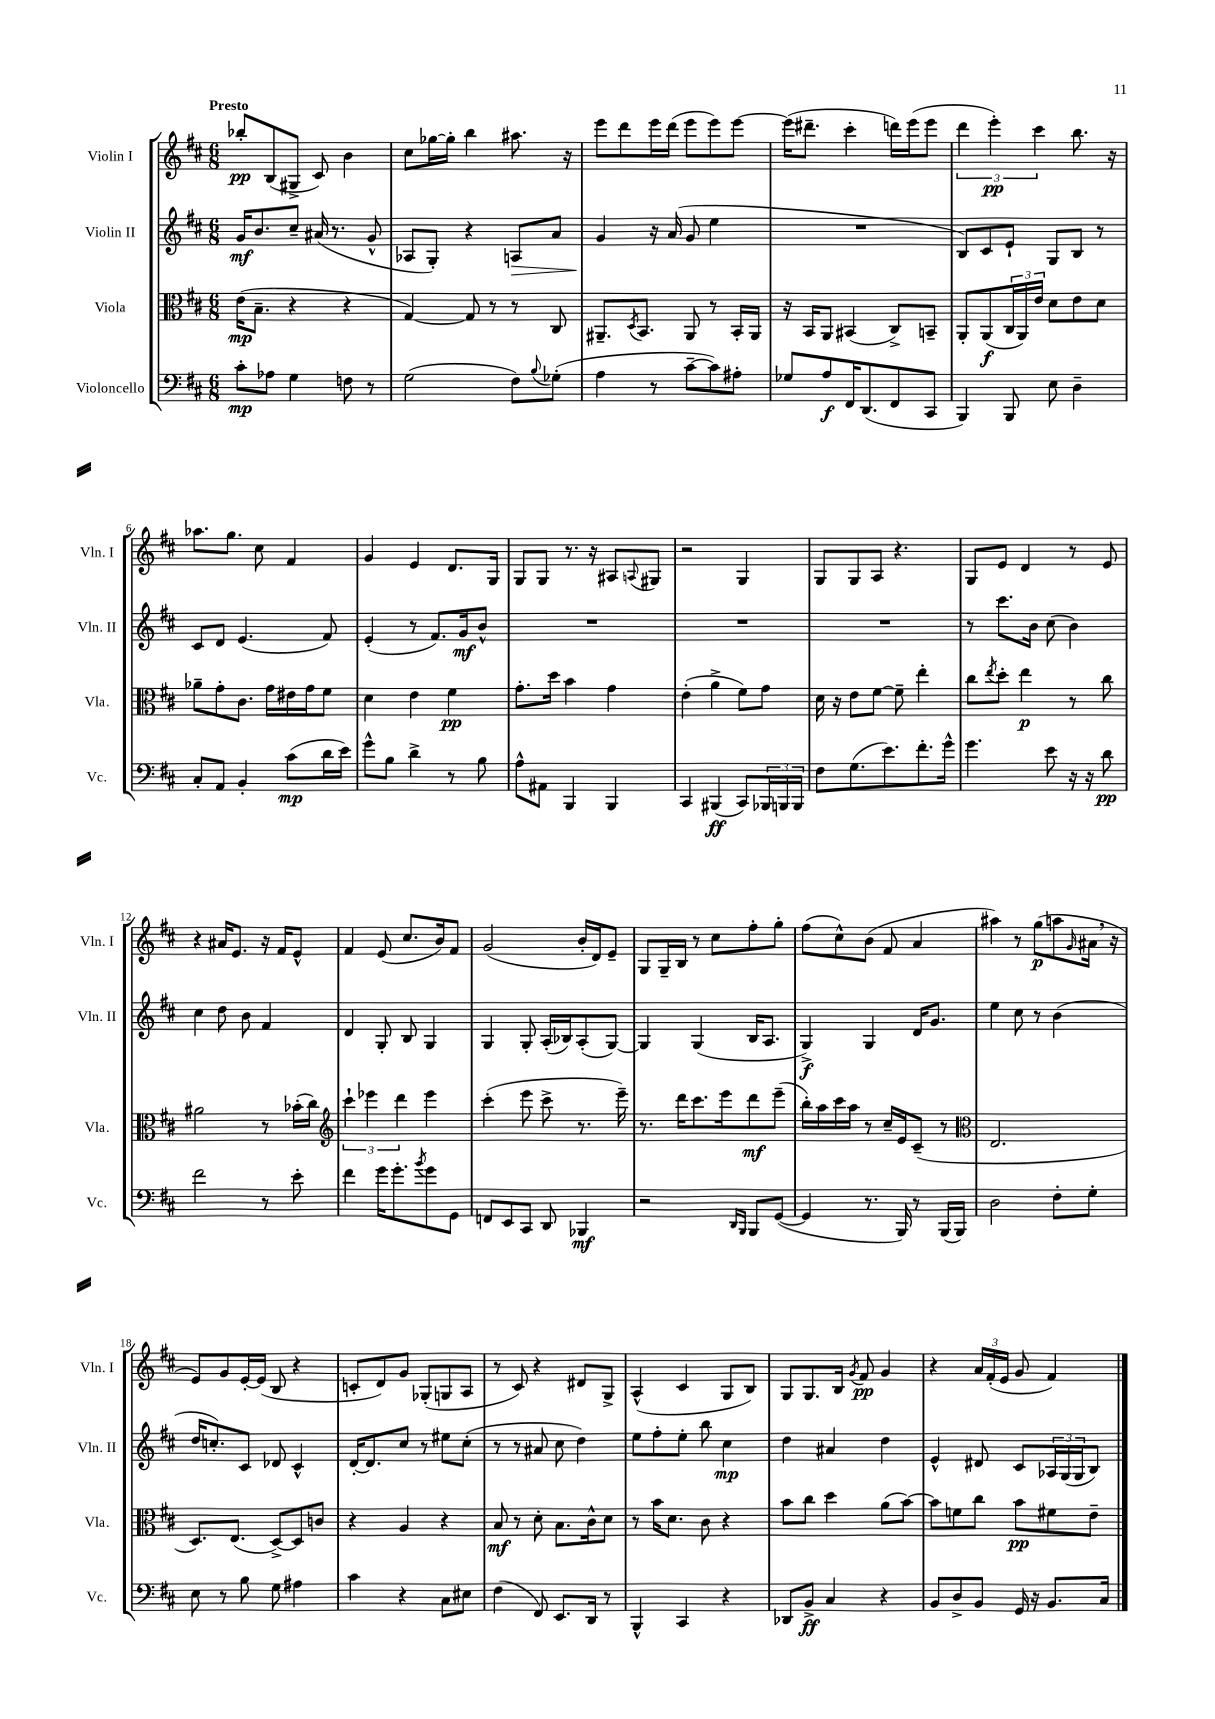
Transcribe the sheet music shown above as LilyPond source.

<<
\new StaffGroup <<
\new Staff = "s0" \with { instrumentName = "Violin I" shortInstrumentName = "Vln. I" } {
    \clef treble \key d \major \numericTimeSignature \time 6/8 \tempo "Presto"
    bes''8-.\pp b8( gis8-> cis'8) b'4 |
    cis''8 ges''16~ ges''16-. b''4 ais''8. r16 |
    e'''8 d'''8 e'''16 d'''16( e'''8 e'''8) e'''8~ |
    e'''16( dis'''8.-- cis'''4-. d'''16) e'''16( e'''8 |
    \tuplet 3/2 { d'''4 e'''4-.\pp) cis'''4 } b''8. r16 |
    aes''8. g''8. cis''8 fis'4 |
    g'4 e'4 d'8. g16 |
    g8 g8 r8. r16 ais8 \appoggiatura { a8 } gis8 |
    r2 g4 |
    g8 g8 a8 r4. |
    g8 e'8 d'4 r8 e'8 |
    r4 ais'16 e'8. r16 fis'16 e'8-^ |
    fis'4 e'8( cis''8. b'16) fis'8 |
    g'2( b'16-. d'16) e'8-- |
    g8 g16-- b16 r8 cis''8 fis''8-. g''8-. |
    fis''8( cis''8-^) b'8( fis'8 a'4 |
    ais''4) r8 g''8\p( a''8 \grace { g'16 } ais'16 \breathe r16 |
    e'8) g'8 e'16~-. e'16( b8 r4 |
    c'8-. d'8) g'8 ges8-.( g8 a8 |
    r8 cis'8) r4 dis'8 g8-> |
    a4-^( cis'4 g8 b8) |
    g8 g8. b16 \acciaccatura { g'8 } fis'8\pp g'4 |
    r4 \tuplet 3/2 { a'16 fis'16-.( e'16 } g'8 fis'4) \bar "|." |
}
\new Staff = "s1" \with { instrumentName = "Violin II" shortInstrumentName = "Vln. II" } {
    \clef treble \key d \major \numericTimeSignature \time 6/8
    g'16\mf b'8. cis''8-- ais'16( r8. g'8-^ |
    aes8 g8-.) r4 a8\> a'8 |
    g'4\! r16 a'16( g'8 e''4 |
    R2. |
    b8) cis'8 e'8-! g8 b8 r8 |
    cis'8 d'8 e'4.( fis'8) |
    e'4-.( r8 fis'8.) g'16\mf b'8-^ |
    R2. |
    R2. |
    R2. |
    r8 cis'''8. b'16 cis''8( b'4) |
    cis''4 d''8 b'8 fis'4 |
    d'4 g8-. b8 g4 |
    g4 g8-. a16-.( bes16) a8-.( g8~) |
    g4 g4( b16 a8. |
    g4->\f) g4 d'16 g'8. |
    e''4 cis''8 r8 b'4( |
    d''16 c''8.-.) cis'8 des'8 cis'4-^ |
    d'16~-. d'8. cis''8 r8 eis''8 cis''8-.( |
    r8 r8 ais'8 cis''8 d''4) |
    e''8 fis''8-. e''8-. b''8 cis''4\mp |
    d''4 ais'4 d''4 |
    e'4-^ dis'8 cis'8 \tuplet 3/2 { aes16 g16( g16 } b8) \bar "|." |
}
\new Staff = "s2" \with { instrumentName = "Viola" shortInstrumentName = "Vla." } {
    \clef alto \key d \major \numericTimeSignature \time 6/8
    e'16\mp( b8.-- r4 r4 |
    g4~) g8 r8 r8 cis8 |
    ais,8.-- \acciaccatura { d8 } b,8. ais,8 r8 b,16-. ais,16 |
    r16 b,16 a,8 bis,4( cis8->) b,8-- |
    a,8-. a,8\f( \tuplet 3/2 { cis16 a,16) e'16 } d'8 e'8 d'8 |
    aes'8-- g'8-. cis'8. g'16 eis'16 g'16 fis'8 |
    d'4 e'4 fis'4\pp |
    g'8.-. d''16 b'4 g'4 |
    e'4-.( a'4-> fis'8) g'8 |
    d'16 r16 e'8 fis'8~ fis'8-- e''4-. |
    cis''8 \acciaccatura { e''8 } d''8-. e''4\p r8 cis''8 |
    ais'2 r8 bes'16-.( cis''16) |
    \clef treble \tuplet 3/2 { cis'''4-! ees'''4 d'''4 } ees'''4 |
    cis'''4-.( e'''8 cis'''8-> r8. e'''16--) |
    r8. d'''16 cis'''8. e'''16 d'''8\mf e'''8--( |
    b''16-.) a''16 cis'''16 a''16 r8 cis''16-- e'16 cis'8--( r8 |
    \clef alto e2. |
    d8.) e8.( d8~->) d8 c'8 |
    r4 a4 r4 |
    b8\mf r8 d'8-. b8. cis'16-^ d'8 |
    r8 b'16 d'8. cis'8 r4 |
    b'8 cis''8 d''4 a'8( b'8~) |
    b'8 f'8 cis''8 b'8\pp fis'8 e'8-- \bar "|." |
}
\new Staff = "s3" \with { instrumentName = "Violoncello" shortInstrumentName = "Vc." } {
    \clef bass \key d \major \numericTimeSignature \time 6/8
    cis'8-.\mp aes8 g4 f8 r8 |
    g2( fis8) \appoggiatura { b8 } ges8-.( |
    a4 r8 cis'8~-- cis'8) ais8-. |
    ges8 a8\f fis,16 d,8.( fis,8 cis,8 |
    b,,4) b,,8 e8 d4-- |
    cis8-. a,8 b,4-. cis'8\mp( d'16 e'16) |
    g'8-^ b8 d'4-> r8 b8 |
    a8-^ ais,8 b,,4 b,,4 |
    cis,4 bis,,4\ff( cis,8) \tuplet 3/2 { bes,,16 b,,16 b,,16 } |
    fis8 g8.( e'8.) fis'8.-. g'16-^ |
    g'4. e'8 r16 r16 d'8\pp |
    fis'2 r8 e'8-. |
    fis'4 g'16 g'8.-. \acciaccatura { b'8 } g'8 g,8 |
    f,8 e,8 cis,8 d,8 bes,,4\mf |
    r2 \grace { d,16 b,,16 } b,,8 g,8~( |
    g,4 r8. b,,16) r8 b,,16( b,,16) |
    d2 fis8-. g8-. |
    e8 r8 b8 g8 ais4 |
    cis'4 r4 cis8 eis8 |
    fis4( fis,8) e,8. d,16 r8 |
    b,,4-^ cis,4 r4 |
    des,8 b,8->\ff cis4 r4 |
    b,8 d8-> b,8 g,16 r16 b,8. cis16 \bar "|." |
}
>>
>>
